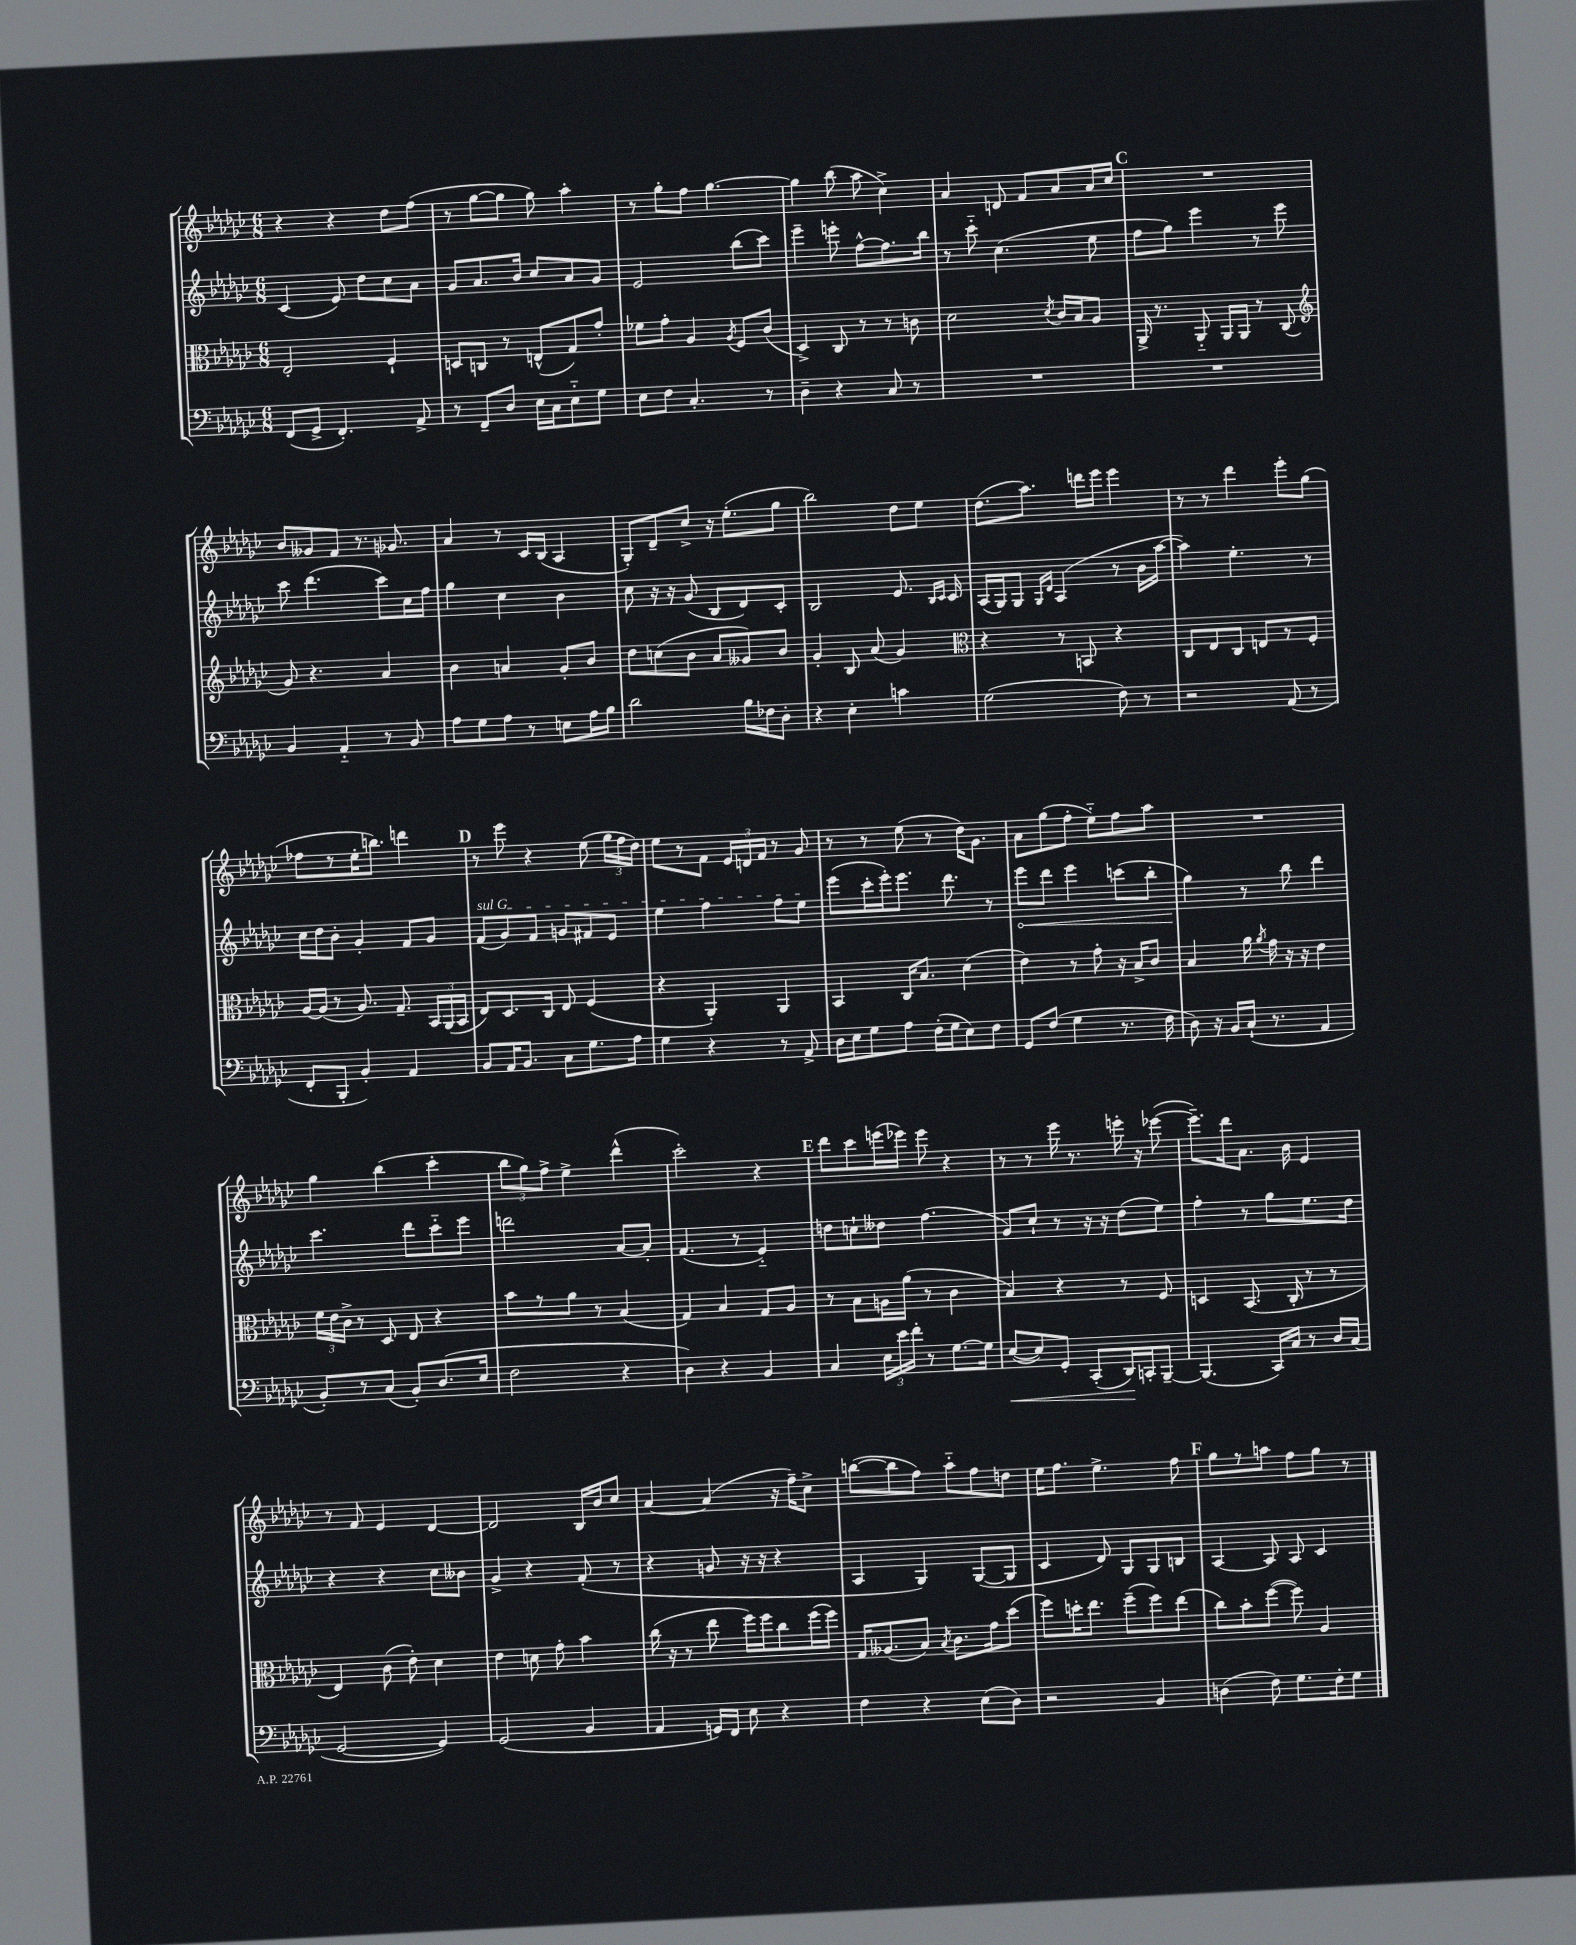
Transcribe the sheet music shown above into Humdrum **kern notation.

**kern	**dynam	**kern	**kern	**dynam	**kern
*part4	*part4	*part3	*part2	*part2	*part1
*staff4	*staff4	*staff3	*staff2	*staff2	*staff1
*clefF4	*	*clefC3	*clefG2	*	*clefG2
*k[b-e-a-d-g-c-]	*	*k[b-e-a-d-g-c-]	*k[b-e-a-d-g-c-]	*	*k[b-e-a-d-g-c-]
*M6/8	*	*M6/8	*M6/8	*	*M6/8
=134	=134	=134	=134	=134	=134
(8FF/L	.	2E-'/	(4c-/	.	4r
8GG-^/J	.	.	.	.	.
4.FF'/)	.	.	8e-/)	.	4r
.	.	.	8dd-\L	.	.
.	.	4F`/	8cc-\	.	8dd-\L
8AA-^/	.	.	8a-\J	.	(8ff\J
=135	=135	=135	=135	=135	=135
8r	.	8Dn/L	8g-/L	.	8r
8FF~/L	.	8Cn/J	8.a-/	.	[8gg-\L
8D-/J	.	8r	.	.	8gg-\J]
.	.	.	16b-/Jk	.	.
16E-\LL	.	(8En^^/L	8cc-/L	.	8gg-\)
16C-\J	.	.	.	.	.
8E-\	.	8G-/)	8a-/	.	4aa-'\
8G-\J	.	8g-'/J	8g-/J	.	.
=136	=136	=136	=136	=136	=136
8E-\L	.	8f-X\L	2e-/	.	8r
8F\J	.	8g-'\J	.	.	8gg-'\L
4.C-'/	.	4A-/	.	.	8ff\J
.	.	.	.	.	[4.gg-\
.	.	8qA-/	.	.	.
.	.	8F/L	(8bb-\L	.	.
8r	.	(8c-/J	8ccc-\J)	.	.
=137	=137	=137	=137	=137	=137
4D-~\	.	4D-^/)	4eee-~\	.	4gg-\]
4r	.	8C-/	8eeen'\	.	(8bb-\
.	.	8r	[8ff^^\L	.	8aa-\
8C-/	.	8r	8.ff\]	.	4cc-^\)
8r	.	8cn\	.	.	.
.	.	.	16bb-\Jk	.	.
=138	=138	=138	=138	=138	=138
2.r	.	2d-\	8r	.	4a-/
.	.	.	8ccc-\	.	.
.	.	.	(4.cc-\	.	8dn/
.	.	.	.	.	8f/L
.	.	8qd-/	.	.	.
.	.	16c-/LL	.	.	8a-/
.	.	16B-/J	.	.	.
.	.	8A-/J	8ee-\	.	16a-/L
.	.	.	.	.	16cc-/JJ
!!LO:REH:place=s1:t=C
=139	=139	=139	=139	=139	=139
2.r	.	16AA-^/	8ff\L	.	2.r
.	.	8.r	.	.	.
.	.	.	8gg-\J)	.	.
.	.	8AA-/	4eee-\	.	.
.	.	16AA-/LL	.	.	.
.	.	16AA-/JJ	.	.	.
.	.	8r	8r	.	.
.	.	(8C-/	8eee-\	.	.
!!LO:LB:g=z
=140	=140	=140	=140	=140	=140
*	*	*clefG2	*	*	*
4BB-/	.	8g-/)	8ccc-\	.	8b-/L
.	.	4.r	(4.ddd-\	.	8g--X/
4AA-/	.	.	.	.	8f/J
.	.	.	.	.	8.r
8r	.	4a-/	8ccc-\L)	.	.
.	.	.	.	.	8.g-X/
8BB-/	.	.	16cc-\L	.	.
.	.	.	16ff\JJ	.	.
=141	=141	=141	=141	=141	=141
8A-\L	.	4b-\	4gg-\	.	4a-/
8G-\	.	.	.	.	.
8A-\J	.	4an/	4cc-\	.	8r
8r	.	.	.	.	16c-/LL
.	.	.	.	.	(16B-/JJ
8En\L	.	8g-'/L	4b-\	.	4A-/
16A-\L	.	8b-/J	.	.	.
16B-\JJ	.	.	.	.	.
=142	=142	=142	=142	=142	=142
2d-\	.	8dd-\L	8cc-\	.	8G-'/L)
.	.	(8ccn\	16r	.	8d-~/
.	.	.	16r	.	.
.	.	8b-\J	(8g-/	.	8cc-^/J
.	.	8a-/L	8B-/L	.	16r
.	.	.	.	.	(8.ee-'\L
16B-\LL	.	8g--X/)	8d-/)	.	.
16F-X\J	.	.	.	.	.
8D-'\J	.	8b-/J	8c-'/J	.	8gg-\J
=143	=143	=143	=143	=143	=143
4r	.	4g-'/	2B-/	.	2bb-\)
4E-'\	.	8B-/	.	.	.
.	.	(8a-/	.	.	.
4cn\	.	4g-/)	8.e-/	.	8dd-\L
.	.	.	.	.	8ee-\J
.	.	.	16qqB-/LL	.	.
.	.	.	16qqc-/JJ	.	.
.	.	.	16c-/	.	.
=144	=144	=144	=144	=144	=144
*	*	*clefC3	*	*	*
(2G-\	.	4r	(16A-/LL	.	(8.dd-\L
.	.	.	16G-/J)	.	.
.	.	.	8G-/J	.	.
.	.	.	.	.	8.aa-\J)
.	.	.	16qqG-/LL	.	.
.	.	.	16qqd-/JJ	.	.
.	.	8r	(4A-/	.	.
.	.	8BBn/	.	.	16dddn\LL
.	.	.	.	.	16eee-\JJ
8F\)	.	4r	8r	.	4eee-\
8r	.	.	16b-\LL	.	.
.	.	.	[16aa-\JJ	.	.
=145	=145	=145	=145	=145	=145
2r	.	8C-/L	4aa-\])	.	8r
.	.	8E-/	.	.	8r
.	.	8C-/J	4.ee-'\	.	4ddd-\
.	.	8En/L	.	.	.
(8AA-/	.	8r	.	.	8eee-'\L
8r	.	8F'/J	8r	.	(8gg-\J
!!LO:LB:g=z
=146	=146	=146	=146	=146	=146
8FF'/L	.	[16A-/LL	16cc-\LL	.	8ff-X\L
.	.	(16A-/JJ]	16dd-\J	.	.
8BBB-'/J	.	8r	8b-'\J	.	8r
4BB-'/)	.	8.A-/)	4g-'/	.	16ee-'\K
.	.	.	.	.	8.bbn\J)
.	.	8.G-~/	.	.	.
4AA-/	.	.	8f/L	.	4dddn\
.	.	24BB-/LL	8g-/J	.	.
.	.	(24AA-/	.	.	.
.	.	24BB-/JJ	.	.	.
!!LO:REH:place=s1:t=D
=147	=147	=147	=147	=147	=147
!	!	!	!LO:TX:a:i:t=sul G	!	!
8BB-/L	.	8E-/L)	(8f/L	.	8r
16AA-/K	.	8.D-/	8g-/)	.	8eee-\
8.BB-/J	.	.	.	.	.
.	.	.	8f/J	.	4r
.	.	16C-/Jk	.	.	.
8C-\L	.	8E-/	8gn/L	.	.
8.G-\	.	(4F/	8f#X/	.	(8ee-\
.	.	.	8e-/J	.	24gg-\LL
.	.	.	.	.	24ff\
16A-\Jk	.	.	.	.	.
.	.	.	.	.	24dd-\JJ)
=148	=148	=148	=148	=148	=148
4G-\	.	4r	4ee-\	.	8ee-\L
.	.	.	.	.	8r
4r	.	4AA-'/)	4ff\	.	8f\J
.	.	.	.	.	24e-/LL
.	.	.	.	.	24dn/
.	.	.	.	.	24f/JJ
8r	.	4AA-/	8ff\L	.	8r
8AA-^/	.	.	8ee-\J	.	8g-/
=149	=149	=149	=149	=149	=149
16D-\LL	.	4BB-/	(8eee-\L	.	8r
16E-\J	.	.	.	.	.
8G-\	.	.	16ccc-'\L	.	8r
.	.	.	16eee-'\J)	.	.
8A-\J	.	16C-/KL	8.eee-\J	.	(8ee-\
.	.	8.B-/J	.	.	.
(16F'\LL	.	.	.	.	8r
16G-\J	.	.	8.ddd-\	.	.
8E-\)	.	(4d-\	.	.	16dd-\KL)
.	.	.	.	.	8.g-\J
8F\J	.	.	8r	.	.
=150	=150	=150	=150	=150	=150
!	!	!	!	!LO:HP:b	!
8GG-/L	.	4e-\)	8eee-\L	<	8a-\L
(8F/J	.	.	8ddd-\J	.	(8gg-\
4G-\	.	8r	4eee-\	.	8ff'\J
.	.	8g-'\	.	.	8ee-\L)
8.r	.	16r	(8cccn\L	.	8ff\
.	.	16B-^/KL	.	.	.
.	.	8c-/J	8bb-'\J	.	8aa-\J
16F\	.	.	.	.	.
=151	=151	=151	=151	=151	=151
8D-\)	.	4B-/	4gg-\)	.	2.r
16r	.	.	.	.	.
16BB-/LL	.	.	.	.	.
(16C-`/JJ	.	16a-\	8r	[	.
.	.	8qa-/	.	.	.
8.r	.	16g-\	.	.	.
.	.	16r	8bb-\	.	.
.	.	16r	.	.	.
4AA-/	.	4e-\	4ddd-\	.	.
!!LO:LB:g=z
=152	=152	=152	=152	=152	=152
8BB-'/L)	.	24f\LL	4.ccc-\	.	4gg-\
.	.	24e-\	.	.	.
.	.	24c-^\JJ	.	.	.
8r	.	8r	.	.	.
(8C-/J	.	8D-/	.	.	(4bb-\
8BB-'/L)	.	8E-/	8ddd-\L	.	.
(8.D-/	.	4r	8ccc-\	.	4ccc-'\
.	.	.	8eee-\J	.	.
16E-/Jk	.	.	.	.	.
=153	=153	=153	=153	=153	=153
2F\	.	8b-\L	2dddn\	.	12bb-\L
.	.	.	.	.	12gg-\)
.	.	8r	.	.	.
.	.	.	.	.	12ff^\J
.	.	8a-\J	.	.	4ee-^\
.	.	8r	.	.	.
4r	.	(4B-/	[8a-/L	.	(4ddd-^^\
.	.	.	8a-'/J]	.	.
=154	=154	=154	=154	=154	=154
4D-\)	.	4G-/)	(4.f/	.	2ccc-'\)
4r	.	4B-/	.	.	.
.	.	.	8r	.	.
4BB-/	.	8G-/L	4e-/)	.	4r
.	.	8A-/J	.	.	.
!!LO:REH:place=s1:t=E
=155	=155	=155	=155	=155	=155
4C-/	.	8r	8ddn\L	.	8ddd-\L
.	.	8B-\L	8ccn`\	.	8ccc-\
24E-\LL	.	16An\L	8dd--X\J	.	(16eeen\L
24e-\	.	.	.	.	.
.	.	(16a-\JJ	.	.	16eee-X\JJ)
24f'\JJ	.	.	.	.	.
8r	.	8r	(4.ff\	.	8eee-\
[8.G-\L	.	4c-\	.	.	4r
16G-\Jk]	.	.	.	.	.
=156	=156	=156	=156	=156	=156
!	!LO:HP:b	!	!	!	!
([8E-/L	<	4B-/)	8g-/L)	.	8r
8E-/])	.	.	8cc-`/J	.	8r
8GG-'/J	.	4r	8r	.	16eee-\
.	.	.	.	.	8.r
(8CC-'/L	.	.	16r	.	.
.	.	.	16r	.	.
16DD-/L)	.	8r	(8dd-\L	.	16eeen'\
16CCn'/J	[	.	.	.	16r
[8BBB-~/J	.	8F/	8ee-\J)	.	([8eee-X\
=157	=157	=157	=157	=157	=157
(4.BBB-/]	.	4Dn/	4ff'\	.	8.eee-~\L])
.	.	.	.	.	16ddd-\k
.	.	(8.BB-/	8r	.	8.a-\J
16CC-/LL)	.	.	8gg-\L	.	.
16C-/JJ	.	16C-'/	.	.	16b-\
8r	.	8r	8.ee-\	.	4e-/
16D-/LL	.	8r	.	.	.
(16C-/JJ	.	.	16dd-\Jk	.	.
!!LO:LB:g=z
=158	=158	=158	=158	=158	=158
[2GG-/	.	4E-/)	4r	.	8r
.	.	.	.	.	8f/
.	.	(8c-\	4r	.	4e-/
.	.	8e-'\)	.	.	.
4GG-/])	.	4d-\	8cc-\L	.	[4d-/
.	.	.	8b--X\J	.	.
=159	=159	=159	=159	=159	=159
(2GG-/	.	4e-\	4g-^/	.	2d-/]
.	.	8dn\	4r	.	.
.	.	8g-'\	.	.	.
4BB-/	.	4b-\	(8f'/	.	16B-/LL
.	.	.	.	.	16b-/J
.	.	.	8r	.	8cc-/J
=160	=160	=160	=160	=160	=160
4AA-/	.	(16cc-\	4r	.	[4a-/
.	.	16r	.	.	.
.	.	8r	.	.	.
16GGn/LL)	.	8ee-\	8gn/	.	(4a-/]
16FF/JJ	.	.	.	.	.
8E-\	.	16ff\LL)	16r	.	.
.	.	16ff\J	16r	.	.
4r	.	8cc-\	4r	.	16r
.	.	.	.	.	16ff~\KL)
.	.	(16ff\L	.	.	8cc-^\J
.	.	16ff\JJ)	.	.	.
=161	=161	=161	=161	=161	=161
4F\	.	16G-/KL	4A-/	.	([8bbn\L
.	.	(8.A--X/	.	.	.
.	.	.	.	.	8bb\]
4r	.	8B-/J)	4G-/)	.	8ff\J)
.	.	8qB-/	.	.	.
.	.	8.c-\L	.	.	8aa-\L
(8E-\L	.	.	([8G-/L	.	8ff\
.	.	16g-\k	.	.	.
8D-\J)	.	(8dd-\J	8G-/J]	.	8ddn\J
=162	=162	=162	=162	=162	=162
2r	.	8ff\L)	4c-/	.	16ee-\KL
.	.	.	.	.	8.ff\J
.	.	16ddn'\K	.	.	.
.	.	8.ee-\J	.	.	.
.	.	.	8d-/)	.	4.ee-^\
.	.	(8ff~\L	8G-/L	.	.
4BB-/	.	8ff\)	8G-/	.	.
.	.	(8ee-\J	8Bn/J	.	8ff\
!!LO:REH:place=s1:t=F
=163	=163	=163	=163	=163	=163
(4Dn\	.	8cc-\L)	[4A-/	.	8gg-\L
.	.	8b-'\	.	.	8r
8F\)	.	([8ff\J	8A-/]	.	8aan\J
8.G-\L	.	8ff\])	8A-/	.	8ff\L
.	.	4A-/	4c-/	.	8gg-\J
16F'\k	.	.	.	.	.
8G-\J	.	.	.	.	8r
==	==	==	==	==	==
*-	*-	*-	*-	*-	*-
